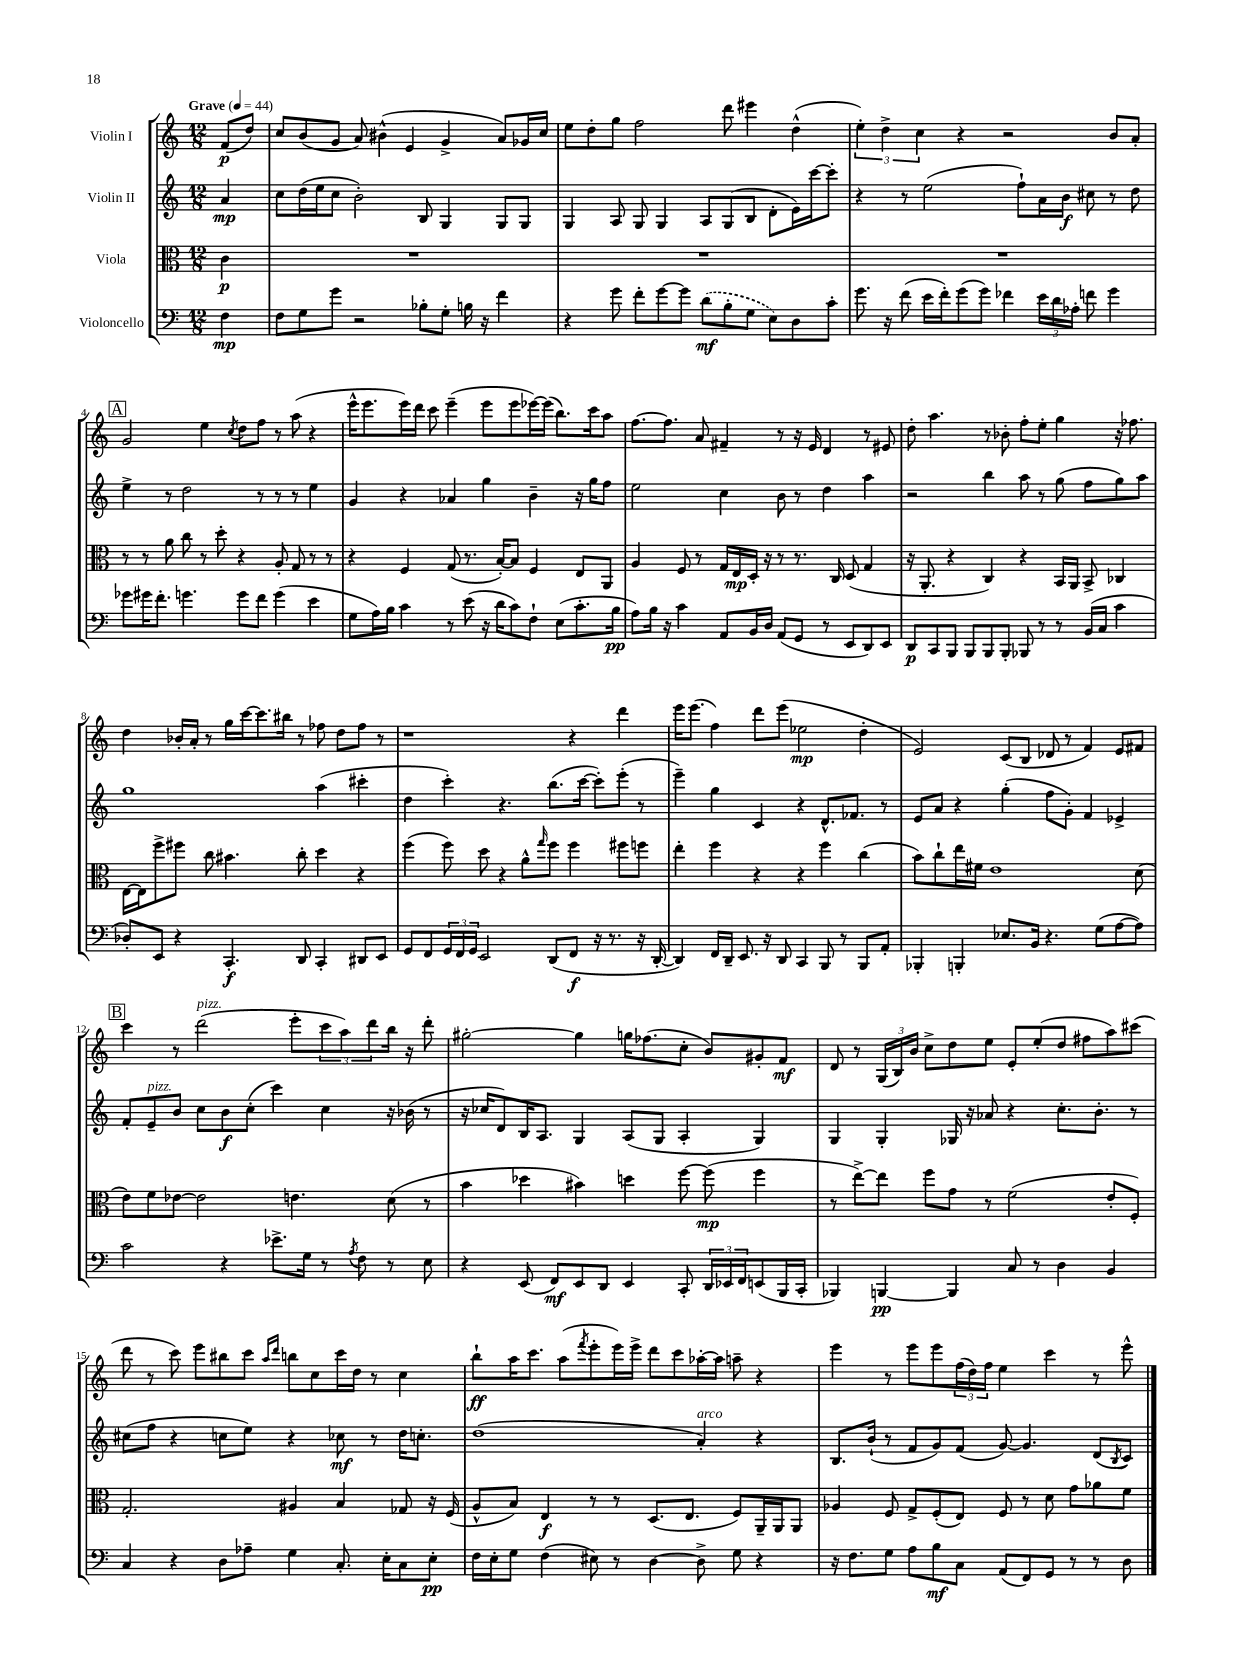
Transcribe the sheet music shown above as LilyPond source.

<<
\new StaffGroup <<
\new Staff = "s0" \with { instrumentName = "Violin I" } {
    \clef treble \key c \major \numericTimeSignature \time 12/8 \partial 4 \tempo "Grave" 4 = 44
    f'8\p( d''8) |
    c''8 b'8( g'8 a'8) bis'4-^( e'4 g'4-> a'8) ges'16 c''16 |
    e''8 d''8-. g''8 f''2 d'''8 eis'''4 d''4-^( |
    \tuplet 3/2 { e''4-.) d''4-> c''4 } r4 r2 b'8 a'8-. |
    \mark \markup { \box "A" } g'2 e''4 \acciaccatura { c''8 } d''8 f''8 r8 a''8( r4 |
    e'''16-^ e'''8. e'''16) d'''16 c'''8 e'''4--( e'''8 e'''8 ees'''16~) ees'''16( b''8.) c'''16 a''8 |
    f''8.~ f''8. a'8 fis'4-- r8 r16 e'16 d'4 r8 eis'8 |
    d''8-. a''4. r8 bes'8-. f''8-. e''8-. g''4 r16 fes''8. |
    d''4 bes'16-. a'16-. r8 g''16 c'''16~ c'''8. bis''16 r8 fes''8 d''8 fes''8 r8 |
    r1 r4 d'''4 |
    e'''16 e'''8.( f''4) d'''8 e'''8( ees''2\mp d''4-. |
    e'2) c'8( b8 des'8 r8 f'4) e'8 fis'8 |
    \mark \markup { \box "B" } c'''4 r8 d'''2^\markup { \italic "pizz." }( e'''8-. \tuplet 3/2 { c'''8 a''8) d'''8 } b''16 r16 d'''8-. |
    gis''2~-. gis''4 g''16 fes''8.( c''8-. b'8) gis'8-. f'8\mf |
    d'8 r8 \tuplet 3/2 { g16( b16) b'16 } c''8-> d''8 e''8 e'8-. e''8-.( d''8 fis''8 a''8) cis'''8( |
    d'''8 r8 c'''8) e'''8 bis''8 c'''8 \grace { a''16 d'''16 } b''8 c''8 c'''16 d''16 r8 c''4 |
    b''8-!\ff a''16 c'''8. a''8( \acciaccatura { f'''8 } e'''8-. e'''16) e'''16-> d'''8 c'''8 aes''16~-. aes''16 a''8-- r4 |
    e'''4 r8 e'''8 e'''8 \tuplet 3/2 { f''16( d''16) f''16 } e''4 c'''4 r8 e'''8-^ \bar "|." |
}
\new Staff = "s1" \with { instrumentName = "Violin II" } {
    \clef treble \key c \major \numericTimeSignature \time 12/8 \partial 4
    a'4\mp |
    c''8 d''16( e''16 c''8 b'2-.) b8 g4 g8 g8 |
    g4 a8 g8 g4 a8 g8( b8 d'8-. e'16) c'''16~ c'''8-. |
    r4 r8 e''2( f''8-!) a'16 b'16\f cis''8 r8 d''8 |
    \mark \markup { \box "A" } e''4-> r8 d''2 r8 r8 r8 e''4 |
    g'4 r4 aes'4 g''4 b'4-- r16 g''16 f''8 |
    e''2 c''4 b'8 r8 d''4 a''4 |
    r2 b''4 a''8 r8 g''8( f''8 g''8) a''8 |
    g''1 a''4( cis'''4-. |
    d''4 c'''4-.) r4. b''8.( c'''16~ c'''8-.) e'''8-.( r8 |
    e'''4--) g''4 c'4 r4 d'8.-^ fes'8. r8 |
    e'8 a'8 r4 g''4-.( f''8 g'8-.) f'4 ees'4-> |
    \mark \markup { \box "B" } f'8-. e'8--^\markup { \italic "pizz." } b'8 c''8 b'8\f c''8-.( c'''4) c''4 r16 bes'16( r8 |
    r16 ces''16 d'8) b16 a8. g4 a8( g8 a4-. g4) |
    g4 g4-. ges16 r16 aes'8 r4 c''8.-. b'8.-. r8 |
    cis''8( f''8 r4 c''8 e''8) r4 ces''8\mf r8 d''16 c''8.-. |
    d''1( a'4-.^\markup { \italic "arco" }) r4 |
    b8. b'16-!( r8 f'8 g'8) f'8( g'8~) g'4. d'8( \acciaccatura { b8 } c'8) \bar "|." |
}
\new Staff = "s2" \with { instrumentName = "Viola" } {
    \clef alto \key c \major \numericTimeSignature \time 12/8 \partial 4
    c'4\p |
    R1. |
    R1. |
    R1. |
    \mark \markup { \box "A" } r8 r8 a'8 c''8 r8 d''8-. r4 a8-. g8 r8 r8 |
    r4 f4 g8( r8. b16~-.) b8 f4 e8 a,8 |
    a4 f8 r8 g16 e16\mp d16-. r16 r8 r8. c16 d8( g4 |
    r16 a,8.-. r4 c4) r4 b,16 a,16 b,8-> ces4 |
    e16~ e16 f''8-> fis''8 c''8 bis'4. c''8-. d''4 r4 |
    f''4( f''8) d''8 r4 a'8-^ \grace { g''16 } f''8 f''4 fis''8 f''8 |
    e''4-. f''4 r4 r4 f''4 c''4( |
    b'8) c''8-! e''16 fis'16 e'1 d'8( |
    \mark \markup { \box "B" } e'8) f'8 ees'8~ ees'2 e'4. d'8( r8 |
    b'4 des''4 bis'4) d''4 f''8~ f''8\mp( f''4 |
    r8 e''8~->) e''8 f''8 g'8 r8 f'2( e'8-. f8-.) |
    g2.-. ais4 b4 ges8 r16 f16( |
    a8-^ b8) e4\f r8 r8 d8.( e8. f8) a,16-- a,16 a,8 |
    aes4 f8 g8-> f8-.( e8) f8 r8 d'8 g'8 aes'8 f'8 \bar "|." |
}
\new Staff = "s3" \with { instrumentName = "Violoncello" } {
    \clef bass \key c \major \numericTimeSignature \time 12/8 \partial 4
    f4\mp |
    f8 g8 g'8 r2 bes8-. g8-. b16 r16 f'4 |
    r4 g'8 f'8-. g'8~ g'8 \once \slurDashed d'8\mf( b8-. g8 e8) d8 c'8-. |
    g'8. r16 f'8( e'16 f'16-.) g'8( g'8) fes'4 \tuplet 3/2 { e'16 d'16 aes16-. } f'8 g'4 |
    \mark \markup { \box "A" } ges'8 gis'16 f'8.-. g'4. g'8 f'8 g'4( e'4 |
    g8 a16) b16 c'4 r8 e'8( r16 d'16 c'8) f8-! e8( c'8.-. b16\pp |
    a8) b16 r16 c'4 a,8 b,16 d16 a,8( g,8 r8 e,8 d,8) e,8 |
    d,8\p c,8 b,,8 b,,8 b,,8 b,,8-. bes,,8 r8 r8 b,16( c16 c'4 |
    des8-.) e,8 r4 c,4.-.\f d,8 c,4-. dis,8 e,8 |
    g,8 f,8 \tuplet 3/2 { g,16 f,16 g,16 } e,2 d,8( f,8\f r16 r8. r16 d,16~-. |
    d,4) f,16 d,16-- e,8. r16 d,8 c,4 b,,8 r8 b,,8 a,8-. |
    bes,,4-. b,,4-. ees8. b,16 r4. g8( a8~ a8) |
    \mark \markup { \box "B" } c'2 r4 ees'8.-> g16 r8 \acciaccatura { a8 } f8 r8 e8 |
    r4 e,8( f,8\mf) e,8 d,8 e,4 c,8-. \tuplet 3/2 { d,16 ees,16 f,16 } e,8( b,,16 c,16-. |
    bes,,4) b,,4~\pp b,,4 c8 r8 d4 b,4 |
    c4 r4 d8 aes8-- g4 c8.-. e16-. c8 e8-.\pp |
    f16 e16-. g8 f4( eis8) r8 d4~ d8-> g8 r4 |
    r16 f8. g8 a8 b8\mf c8 a,8( f,8) g,8 r8 r8 d8 \bar "|." |
}
>>
>>
